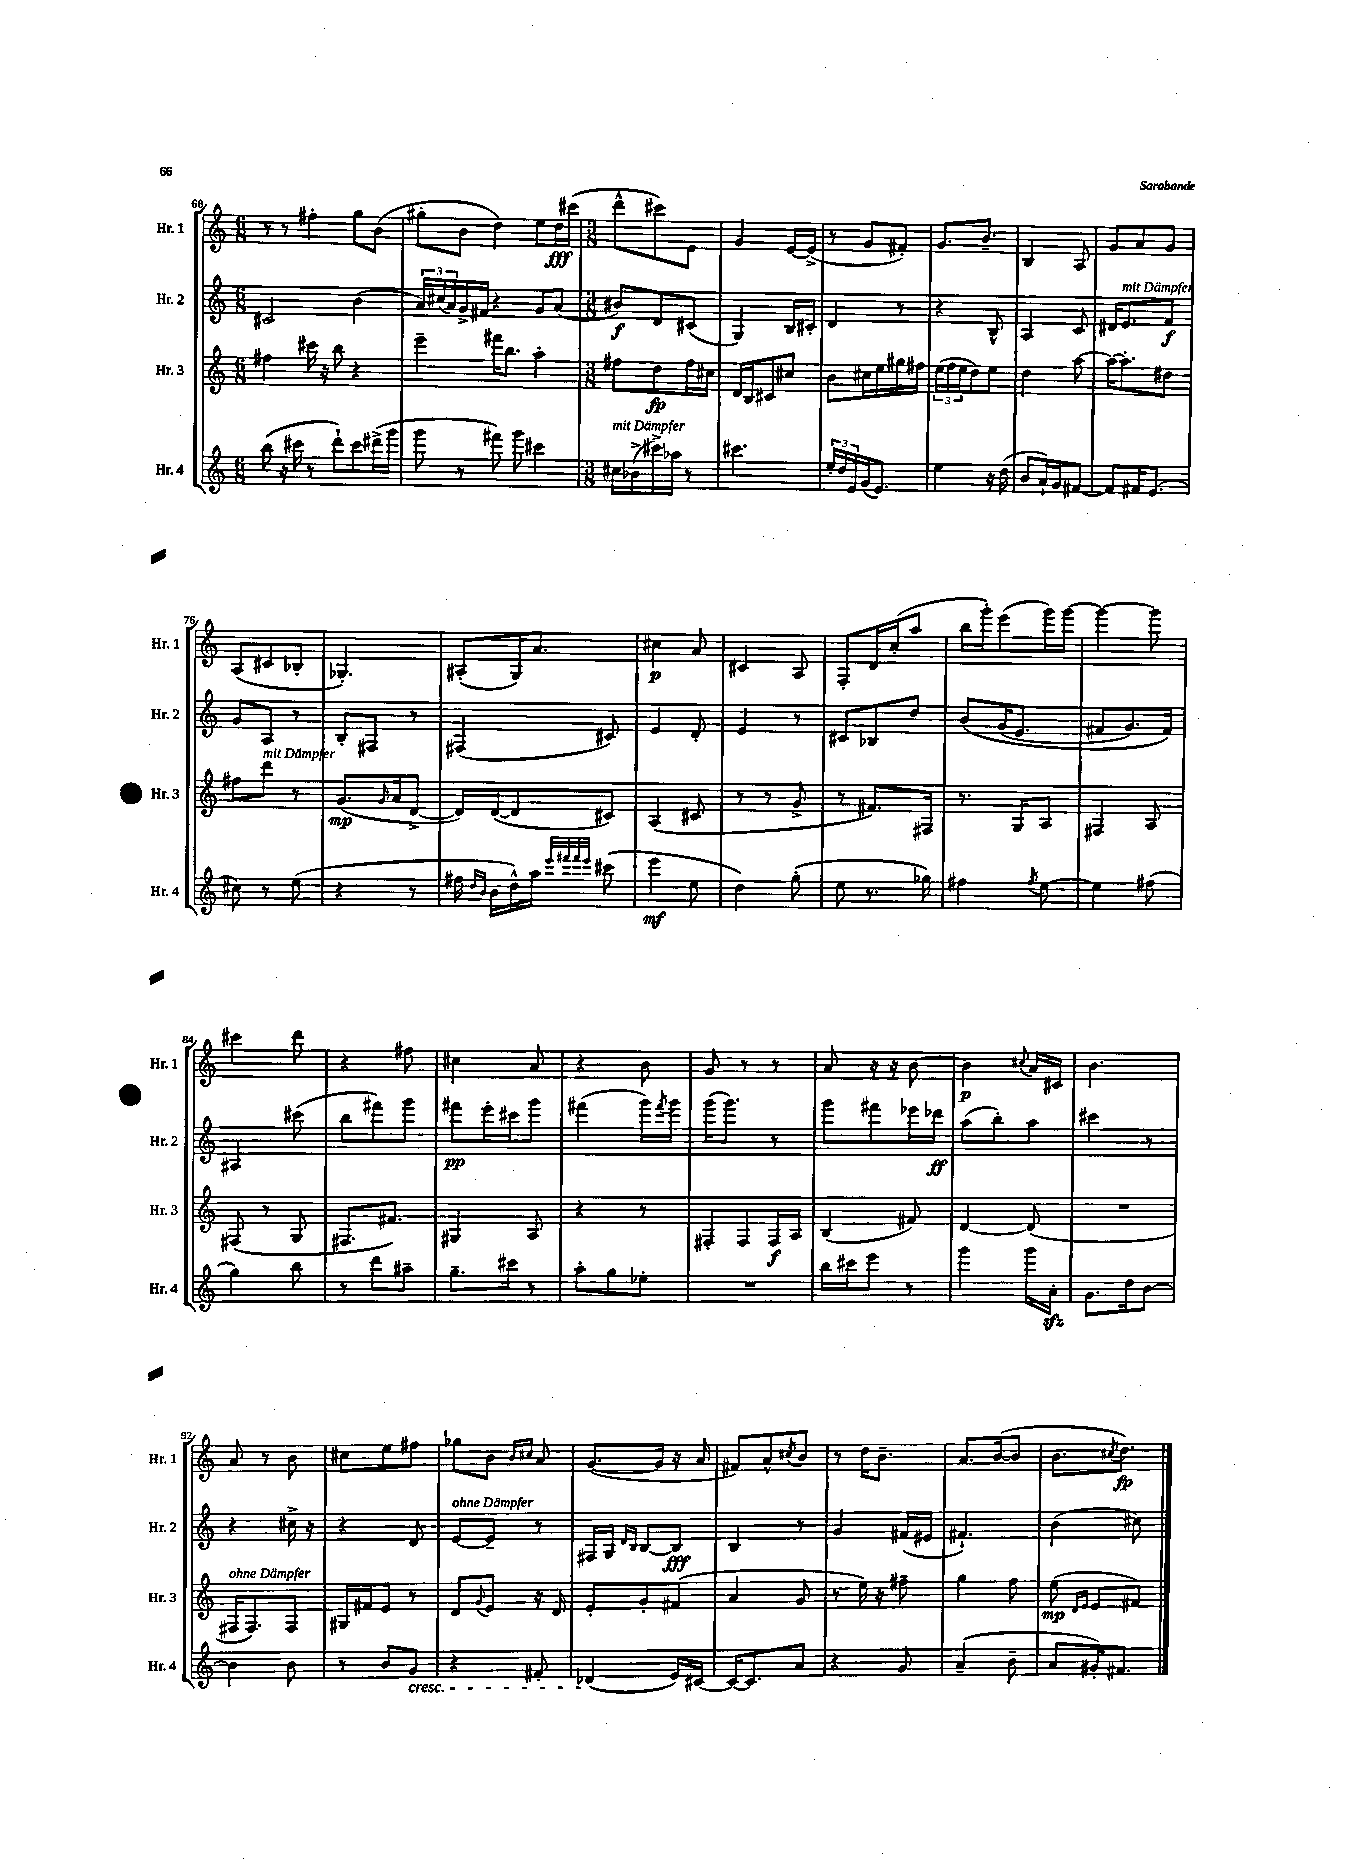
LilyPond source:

<<
\new StaffGroup <<
\new Staff = "s0" \with { instrumentName = "Hr. 1" shortInstrumentName = "Hr. 1" } {
    \clef treble \key c \major \numericTimeSignature \time 6/8
    r8 r8 fis''4-. g''8 b'8( |
    gis''8-. b'8 d''4) e''8 d''16\fff cis'''16( |
    \numericTimeSignature \time 3/8 d'''8-^ cis'''8) e'8 |
    g'4 e'16~ e'16->( |
    r8 g'8 fis'8-.) |
    g'8. b'8.-- |
    b4 a8 |
    g'8 a'8 g'8 |
    a8( cis'8 bes8-. |
    ges4.-.) |
    ais8-.( g16) a'8. |
    cis''4\p a'8 |
    cis'4 a8 |
    f8-. d'16 c''16-.( a''8 |
    b''16 g'''16-.) e'''8( g'''16) g'''16~ |
    g'''4~ g'''8 |
    cis'''4 d'''8 |
    r4 fis''8 |
    cis''4 a'8 |
    r4 b'8 |
    g'8 r8 r8 |
    a'8 r16 r16 b'8~ |
    b'4\p \appoggiatura { cis''8 } a'16 cis'16 |
    b'4. |
    a'8 r8 b'8 |
    cis''8 e''8 fis''8 |
    ges''8 b'8 \grace { b'16 cis''16 } a'8 |
    g'8.~( g'16 r16 a'16 |
    fis'8) a'8-^ \acciaccatura { cis''8 } b'8 |
    r8 d''16 b'8.-- |
    a'8. b'16~( b'8 |
    b'8. \acciaccatura { cis''8 } d''8.\fp) \bar "|." |
}
\new Staff = "s1" \with { instrumentName = "Hr. 2" shortInstrumentName = "Hr. 2" } {
    \clef treble \key c \major \numericTimeSignature \time 6/8
    cis'2 b'4( |
    \tuplet 3/2 { a'16) cis''16( a'16) } g'16-> fis'16 r4 g'8 a'8( |
    \numericTimeSignature \time 3/8 bis'8\f) d'8 cis'8( |
    g4) b16 cis'16-. |
    d'4 r8 |
    r4 b8-^ |
    a4 c'8 |
    dis'16 e'8.^\markup { \italic "mit Dämpfer" } f'8\f |
    g'8 a8 r8 |
    b8-. fis8 r8 |
    fis4( cis'8) |
    e'4 d'8-. |
    e'4 r8 |
    cis'8 bes8 d''8 |
    b'8\( g'16( e'8. |
    fis'8 g'8.) fis'16\) |
    ais4 cis'''8( |
    b''8 fis'''8) g'''8 |
    fis'''8\pp e'''16-. cis'''16 g'''8 |
    fis'''4( g'''16) \acciaccatura { fis'''8 } g'''16 |
    g'''16( g'''8.) r8 |
    g'''8 fis'''8 ees'''16 des'''16\ff |
    a''8( b''8-.) a''8 |
    cis'''4 r8 |
    r4 cis''16-> r16 |
    r4 d'8 |
    e'8~^\markup { \italic "ohne Dämpfer" } e'8-- r8 |
    fis16 g16 \grace { d'16 b16 } b8~ b8\fff |
    b4 r8 |
    g'4 fis'16( eis'16 |
    fis'4.-!) |
    b'4( cis''8) \bar "|." |
}
\new Staff = "s2" \with { instrumentName = "Hr. 3" shortInstrumentName = "Hr. 3" } {
    \clef treble \key c \major \numericTimeSignature \time 6/8
    fis''4 cis'''16 r16 b''8 r4 |
    e'''4-- fis'''16 b''8. a''4-. |
    \numericTimeSignature \time 3/8 fis''8 d''8\fp fis''16 cis''16 |
    d'16 b16 cis'8 cis''8 |
    b'8 cis''16 e''16 gis''16 fis''16 |
    \tuplet 3/2 { e''16( f''16 e''16 } d''8) e''8 |
    d''4 a''8~ |
    a''16~ a''8.-. dis''8 |
    fis''8 d'''8^\markup { \italic "mit Dämpfer" } r8 |
    g'8.\mp( \grace { g'16 } a'16 d'8~-> |
    d'16) d'16~( d'8 cis'8) |
    a4( cis'8 |
    r8 r8 g'8-> |
    r8 fis'8.) fis16 |
    r8. g16 a8 |
    fis4 a8 |
    fis8( r8 g8 |
    fis8. fis'8.) |
    gis4 a8 |
    r4 r8 |
    fis8-. fis8 fis16\f a16 |
    b4( fis'8) |
    d'4~ d'8( |
    R4. |
    fis16^\markup { \italic "ohne Dämpfer" } fis8.) fis8 |
    gis16 fis'16 e'8 r8 |
    d'8 \appoggiatura { g'8 } e'8 r16 d'16 |
    e'8-. g'8-. fis'8( |
    a'4 g'8 |
    r8 e''16) r16 fis''8-- |
    g''4 f''8 |
    e''8\mp( \grace { d'16 e'16 } e'8 fis'8) \bar "|." |
}
\new Staff = "s3" \with { instrumentName = "Hr. 4" shortInstrumentName = "Hr. 4" } {
    \clef treble \key c \major \numericTimeSignature \time 6/8
    b''8( r16 cis'''16 r8 d'''8-!) cis'''8 dis'''16->( g'''16 |
    g'''8 r8 fis'''8) g'''8 cis'''4 |
    \numericTimeSignature \time 3/8 cis''16^\markup { \italic "mit Dämpfer" } bes'16->( cis'''16->) aes''16 r8 |
    cis'''4. |
    \tuplet 3/2 { e''16-. d''16 e'16 } g'16( e'8.) |
    e''4 r16 d''16( |
    b'8 a'16-!) g'16 fis'8~ |
    fis'8 fis'16 e'8.( |
    cis''8) r8 e''8( |
    r4 r8 |
    fis''16 \grace { d''16 b'16 } b'16 d''16-^) a''16 \grace { e'''32 fis'''32 fis'''32 e'''32 } cis'''8( |
    e'''4\mf e''8 |
    d''4) g''8-.( |
    e''8 r8. ges''16) |
    fis''4 \acciaccatura { fis''8 } e''8~ |
    e''4 fis''8( |
    g''4) b''8 |
    r8 d'''8 ais''8-- |
    g''8.-- cis'''16 r8 |
    a''8-. g''8 ees''8-. |
    R4. |
    b''16 cis'''16 e'''8 r8 |
    g'''4 g'''16 a'16-.\sfz |
    g'8. d''16 b'8~ |
    b'4 b'8 |
    r8 b'8 g'8\cresc |
    r4 fis'8-. |
    des'4\!( e'16) cis'16~ |
    cis'16~ cis'8. a'8 |
    r4 g'8 |
    a'4--( b'8-- |
    a'8 gis'16-.) fis'8. \bar "|." |
}
>>
>>
\layout { \context { \Score currentBarNumber = #68 } }
